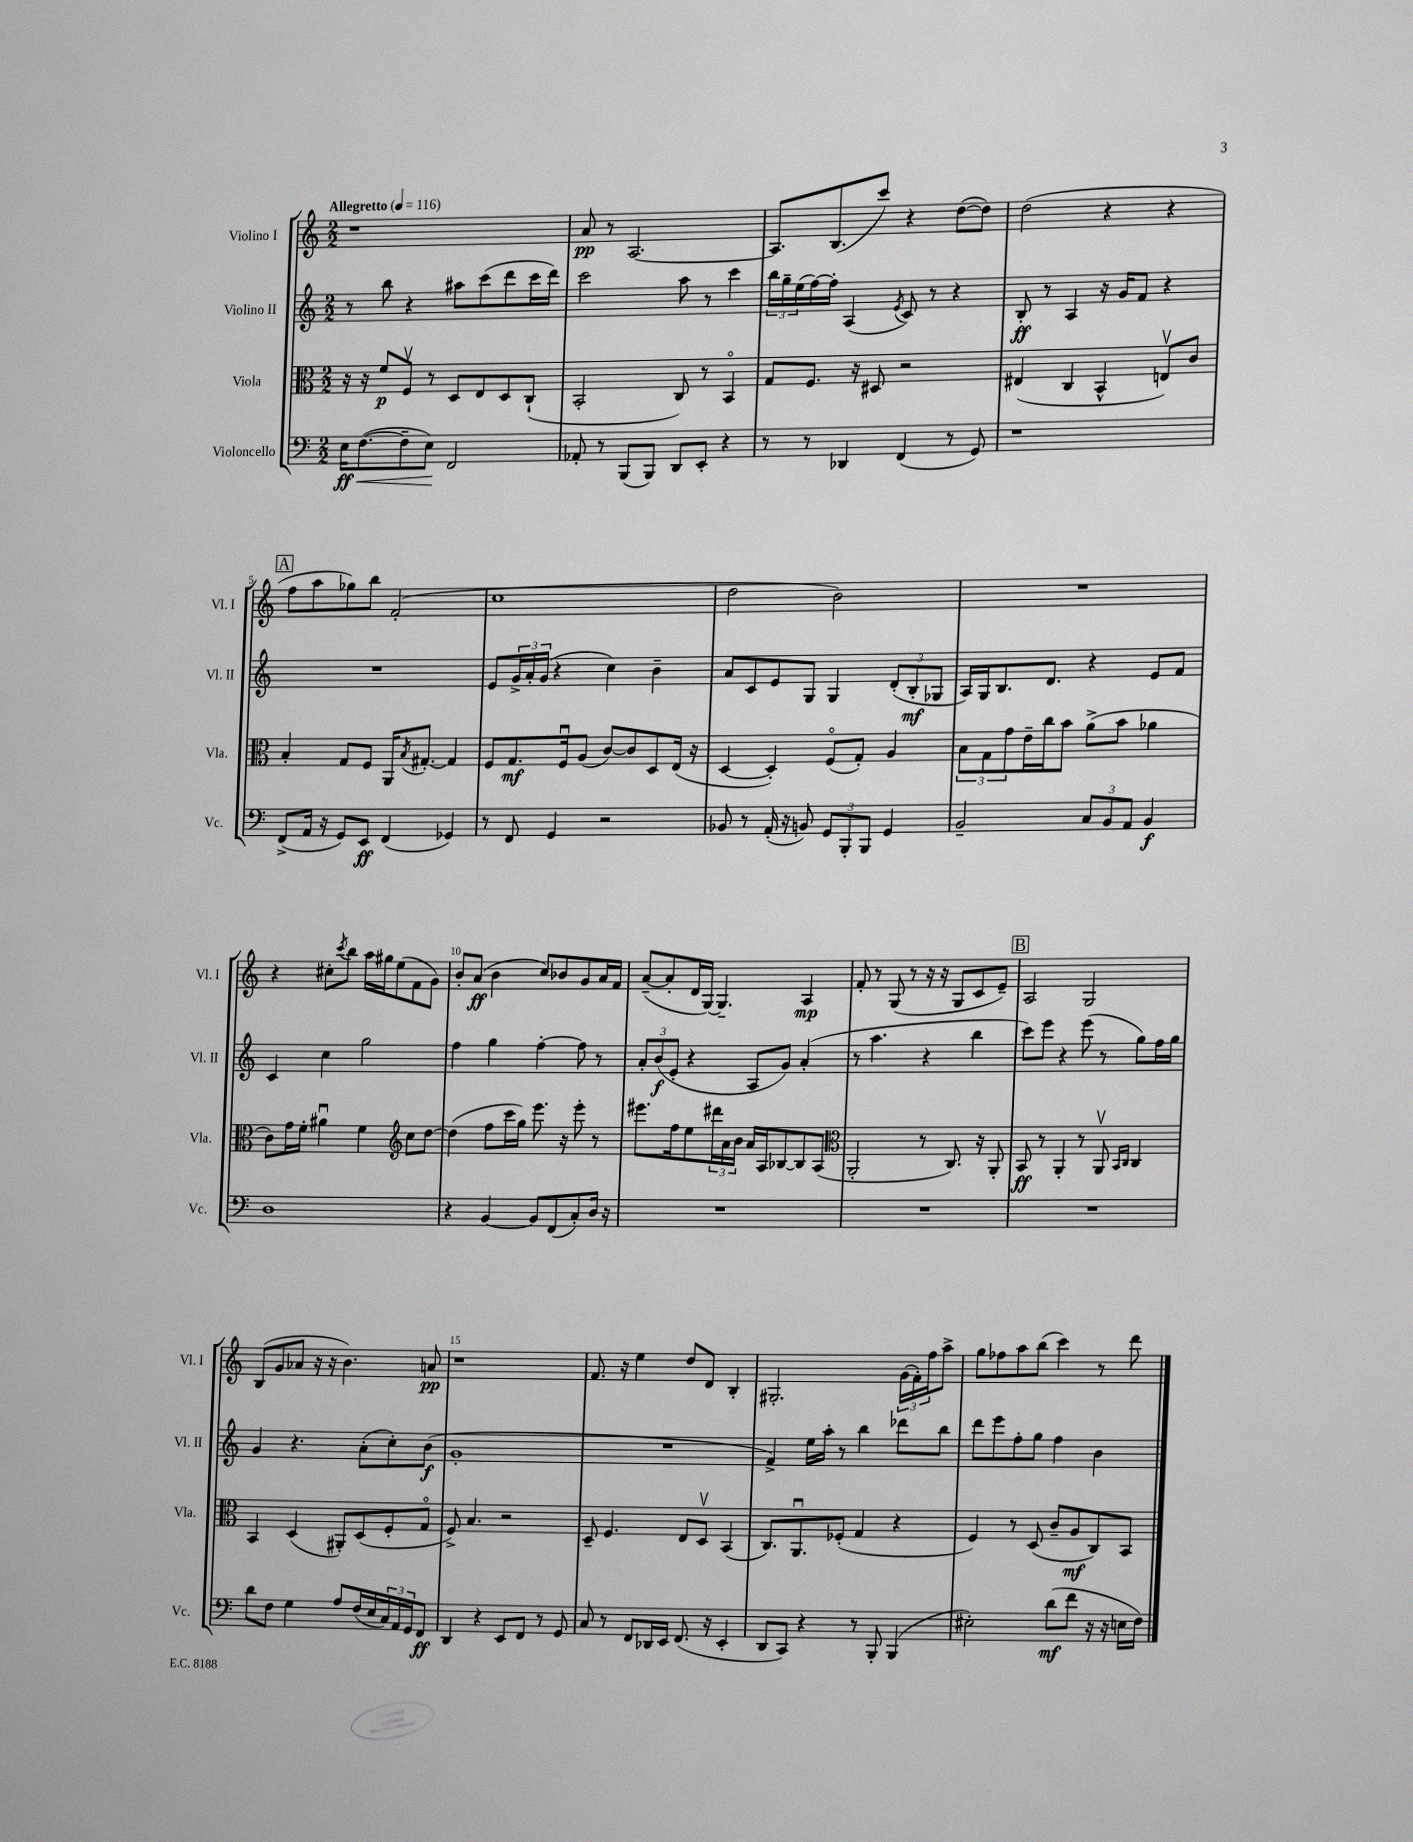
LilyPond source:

<<
\new StaffGroup <<
\new Staff = "s0" \with { instrumentName = "Violino I" shortInstrumentName = "Vl. I" } {
    \clef treble \key c \major \numericTimeSignature \time 2/2 \tempo "Allegretto" 4 = 116
    r1 |
    a'8\pp r8 a2.~ |
    a8. b8.( c'''8) r4 d''8~( d''8) |
    d''2( r4 r4 |
    \mark \markup { \box "A" } f''8 a''8 ges''8) b''8 f'2-.( |
    c''1 |
    d''2 b'2) |
    R1 |
    r4 cis''8-. \acciaccatura { c'''8 } b''8 a''16 gis''16 e''8( f'8 g'8) |
    b'8-. a'8\ff( b'4 c''8) bes'8 g'8 a'16 f'16 |
    a'8~--( a'8-. d'16 g16~) g4.-- a4\mp |
    f'8-. r8 g8( r8 r16 r16 g8 c'8 e'8--) |
    \mark \markup { \box "B" } a2 g2 |
    b8( g'8 aes'8 r16 r16 b'4.) a'8\pp |
    r1 |
    f'8. r16 e''4 d''8 d'8 b4-. |
    gis2.-. \tuplet 3/2 { g'16( f'16-.) f''16 } a''8-> |
    g''8 fes''8 a''8 b''8( c'''4) r8 d'''8 \bar "|." |
}
\new Staff = "s1" \with { instrumentName = "Violino II" shortInstrumentName = "Vl. II" } {
    \clef treble \key c \major \numericTimeSignature \time 2/2
    r8 b''8 r4 ais''8 c'''8( d'''8 c'''16 d'''16) |
    c'''2 a''8 r8 c'''4 |
    \tuplet 3/2 { b''16 g''16-- e''16( } f''16~) f''16-. a4( \acciaccatura { e'8 } c'8) r8 r4 |
    b8-.\ff r8 a4 r16 g'16 f'8 r4 |
    \mark \markup { \box "A" } R1 |
    e'8 \tuplet 3/2 { g'16-> a'16-. g'16( } r4 c''4) b'4-- |
    a'8 c'8 e'8 g8 g4 \tuplet 3/2 { d'8-.( b8-.\mf ges8 } |
    a16) g16 b8. d'8. r4 e'8 f'8 |
    c'4 c''4 g''2 |
    f''4 g''4 f''4~-. f''8 r8 |
    \tuplet 3/2 { a'8-. b'8\f( e'8-. } r4 a8 g'8) a'4-.( |
    r8 a''4. r4 b''4 |
    \mark \markup { \box "B" } c'''8) e'''8 r4 e'''8( r8 g''8) f''16 g''16 |
    g'4 r4. a'8-.( c''8-.) b'8\f( |
    g'1-. |
    R1 |
    f'4->) e''16 a''16-. r8 b''4 des'''8 b''8 |
    d'''8 e'''8 f''8-. g''8 f''4 b'4 \bar "|." |
}
\new Staff = "s2" \with { instrumentName = "Viola" shortInstrumentName = "Vla." } {
    \clef alto \key c \major \numericTimeSignature \time 2/2
    r16 r16 f'8\p f8\upbow r8 d8 e8 d8 c8-!( |
    b,2-. c8) r8 b,4\flageolet |
    g8 f8. r16 dis8 r2 |
    eis4( c4 b,4-^ e8\upbow) c'8 |
    \mark \markup { \box "A" } b4-. g8 f8 a,16 \acciaccatura { b8 } gis8.~-. gis4 |
    f8 g8.\mf f16\downbow a8( c'8~) c'8 d8 e16( r16 |
    d4~ d4-.) f8\flageolet( g8-.) a4 |
    \tuplet 3/2 { b8 g8 g'8 } e'16-- c''16 b'8 a'8->( b'8 aes'4 |
    c'8) g'16 f'16-. ais'4\downbow f'4 \clef treble c''8 d''8~ |
    d''4( f''8 c'''16 g''16) e'''8. r16 e'''8-. r8 |
    eis'''8. f''16 e''8 \tuplet 3/2 { dis'''16 a'16 b'16 } a'16 a16 bes8~ bes8 a8( |
    \clef alto a,2-. r8 c8.) r16 a,8-. |
    \mark \markup { \box "B" } b,8\ff r8 a,4-. r8 a,8\upbow \grace { b,16 c16 } c4 |
    b,4 d4( ais,8-.) d8( f8-. g8\flageolet |
    f8->) b4. r2 |
    d8-- f4. e8 d8\upbow b,4( |
    c8.) a,8.\downbow fes8-.( g4 r4 |
    f4) r8 d8( c'8-- a8\mf c8) b,8 \bar "|." |
}
\new Staff = "s3" \with { instrumentName = "Violoncello" shortInstrumentName = "Vc." } {
    \clef bass \key c \major \numericTimeSignature \time 2/2
    e16\ff\< f8.~( f8-- e8\!) f,2 |
    aes,8-. r8 b,,8( b,,8) d,8 e,8-. r4 |
    r8 r8 des,4 f,4( r8 g,8) |
    r1 |
    \mark \markup { \box "A" } f,8->( a,16 r16 g,8) e,8\ff f,4( ges,4) |
    r8 f,8 g,4 r2 |
    bes,8 r8 a,16-.( r16 b,8) \tuplet 3/2 { g,8 b,,8-. b,,8 } g,4 |
    b,2-- \tuplet 3/2 { c8 b,8 a,8 } b,4\f |
    d1 |
    r4 b,4~ b,8 f,8( c8-.) d16 r16 |
    R1 |
    R1 |
    \mark \markup { \box "B" } R1 |
    d'8 f8 g4 a8 f16( e16 \tuplet 3/2 { c16) a,16 g,16 } f,8\ff |
    d,4 r4 e,8 f,8 r8 g,8 |
    c8 r8 f,8 des,16 e,16 f,8.( r16 e,4-. |
    d,8 c,8) r4 r8 b,,8-. b,,4( |
    eis2-.) d'8\mf( f'8 r16 r16 e16 f16) \bar "|." |
}
>>
>>
\layout { \context { \Score \override BarNumber.break-visibility = ##(#f #t #t) barNumberVisibility = #(every-nth-bar-number-visible 5) } }
